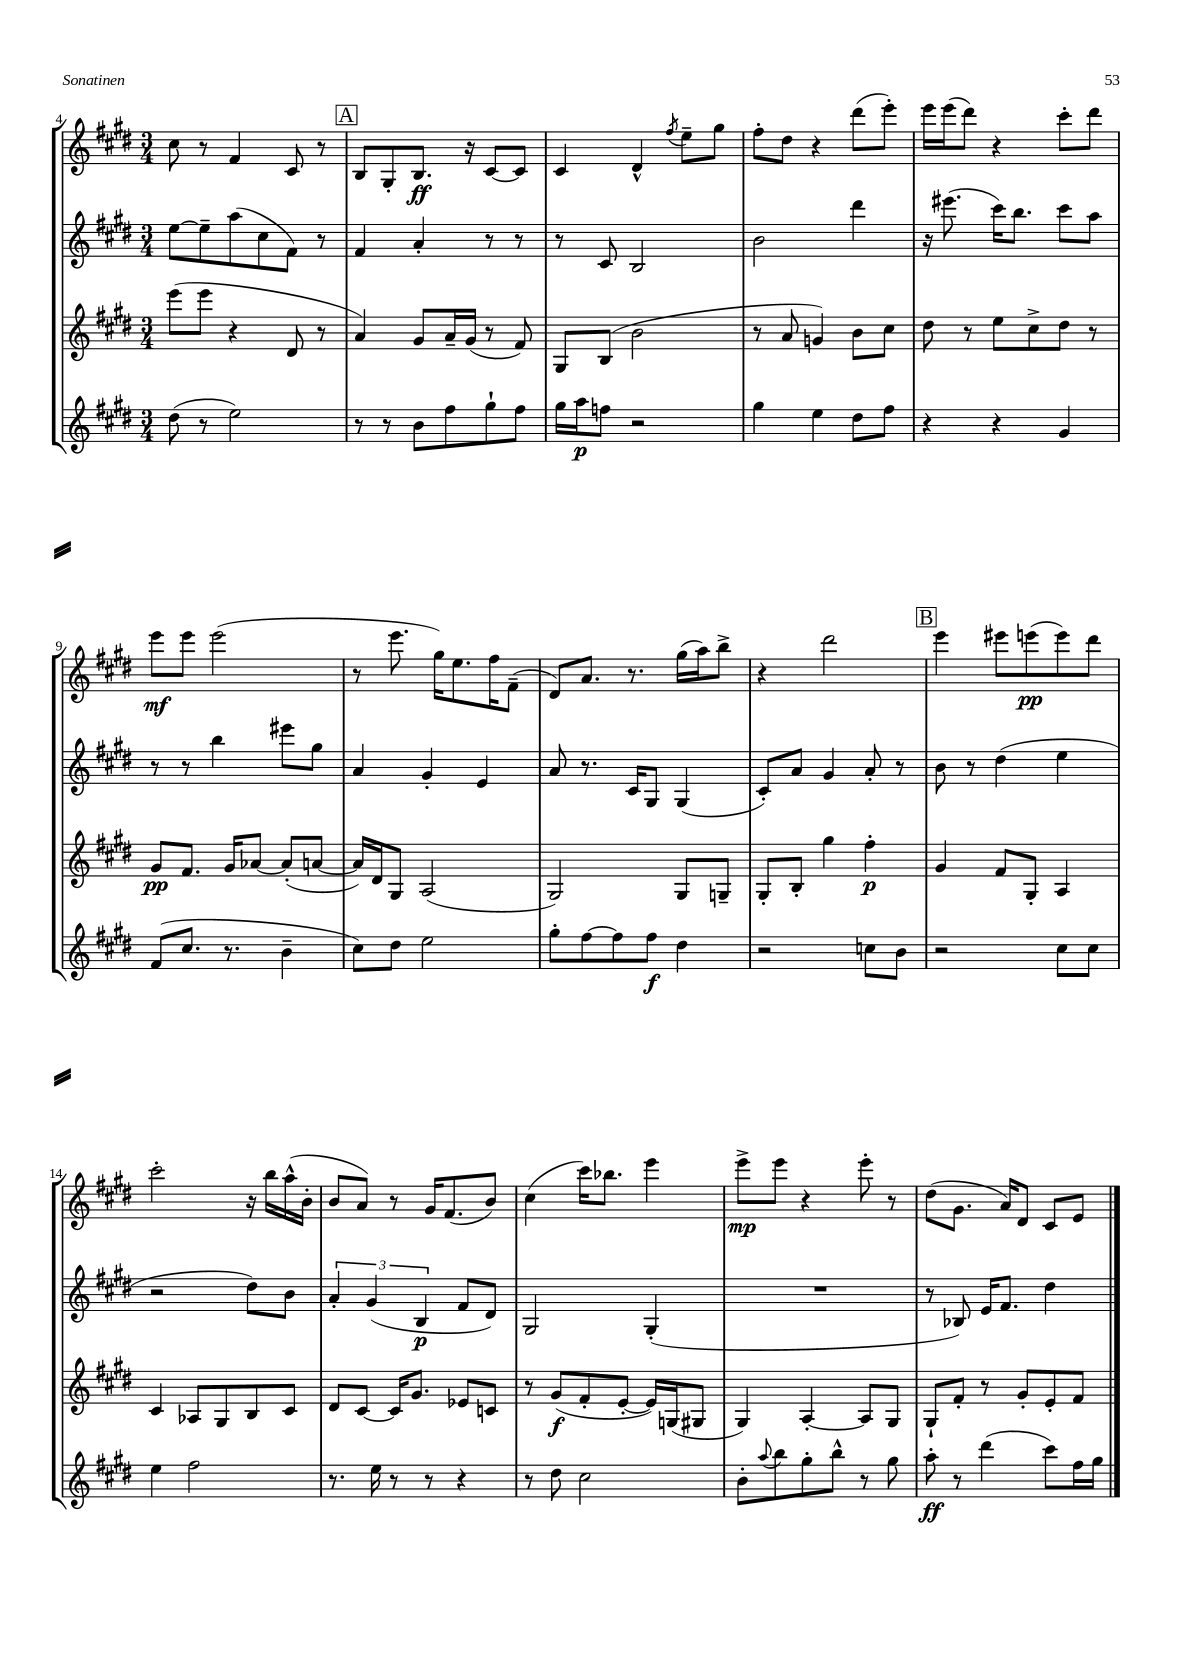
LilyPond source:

<<
\new StaffGroup <<
\new Staff = "s0" {
    \clef treble \key e \major \numericTimeSignature \time 3/4
    cis''8 r8 fis'4 cis'8 r8 |
    \mark \markup { \box "A" } b8 gis8-. b8.\ff r16 cis'8~ cis'8 |
    cis'4 dis'4-^ \acciaccatura { fis''8 } e''8-- gis''8 |
    fis''8-. dis''8 r4 dis'''8( e'''8-.) |
    e'''16 e'''16( dis'''8) r4 cis'''8-. dis'''8 |
    e'''8\mf e'''8 e'''2( |
    r8 e'''8. gis''16) e''8. fis''16 fis'8--( |
    dis'8) a'8. r8. gis''16( a''16) b''8-> |
    r4 dis'''2 |
    \mark \markup { \box "B" } e'''4 eis'''8 e'''8\pp( e'''8) dis'''8 |
    cis'''2-. r16 b''16 a''16-^( b'16-. |
    b'8 a'8) r8 gis'16 fis'8.( b'8) |
    cis''4( cis'''16) bes''8. e'''4 |
    e'''8->\mp e'''8 r4 e'''8-. r8 |
    dis''8( gis'8. a'16) dis'8 cis'8 e'8 \bar "|." |
}
\new Staff = "s1" {
    \clef treble \key e \major \numericTimeSignature \time 3/4
    e''8~ e''8-- a''8( cis''8 fis'8) r8 |
    \mark \markup { \box "A" } fis'4 a'4-. r8 r8 |
    r8 cis'8 b2 |
    b'2 dis'''4 |
    r16 eis'''8.( cis'''16) b''8. cis'''8 a''8 |
    r8 r8 b''4 eis'''8 gis''8 |
    a'4 gis'4-. e'4 |
    a'8 r8. cis'16 gis8 gis4( |
    cis'8-.) a'8 gis'4 a'8-. r8 |
    \mark \markup { \box "B" } b'8 r8 dis''4( e''4 |
    r2 dis''8) b'8 |
    \tuplet 3/2 { a'4-. gis'4( b4\p } fis'8 dis'8) |
    gis2 gis4-.( |
    R2. |
    r8 bes8) e'16 fis'8. dis''4 \bar "|." |
}
\new Staff = "s2" {
    \clef treble \key e \major \numericTimeSignature \time 3/4
    e'''8( e'''8 r4 dis'8 r8 |
    \mark \markup { \box "A" } a'4) gis'8 a'16-- gis'16( r8 fis'8) |
    gis8 b8( b'2 |
    r8 a'8 g'4) b'8 cis''8 |
    dis''8 r8 e''8 cis''8-> dis''8 r8 |
    gis'8\pp fis'8. gis'16 aes'8~ aes'8-.( a'8~ |
    a'16) dis'16 gis8 a2( |
    gis2) gis8 g8-- |
    gis8-. b8-. gis''4 fis''4-.\p |
    \mark \markup { \box "B" } gis'4 fis'8 gis8-. a4 |
    cis'4 aes8 gis8 b8 cis'8 |
    dis'8 cis'8~ cis'16 gis'8. ees'8 c'8 |
    r8 gis'8\f( fis'8-. e'8~-. e'16) g16( gis8 |
    gis4) a4~-. a8 gis8 |
    gis8-! fis'8-. r8 gis'8-. e'8-. fis'8 \bar "|." |
}
\new Staff = "s3" {
    \clef treble \key e \major \numericTimeSignature \time 3/4
    dis''8( r8 e''2) |
    \mark \markup { \box "A" } r8 r8 b'8 fis''8 gis''8-! fis''8 |
    gis''16 a''16\p f''8 r2 |
    gis''4 e''4 dis''8 fis''8 |
    r4 r4 gis'4 |
    fis'8( cis''8. r8. b'4-- |
    cis''8) dis''8 e''2 |
    gis''8-. fis''8~ fis''8 fis''8\f dis''4 |
    r2 c''8 b'8 |
    \mark \markup { \box "B" } r2 cis''8 cis''8 |
    e''4 fis''2 |
    r8. e''16 r8 r8 r4 |
    r8 dis''8 cis''2 |
    b'8-. \appoggiatura { a''8 } b''8 gis''8-. b''8-^ r8 gis''8 |
    a''8-.\ff r8 dis'''4( cis'''8) fis''16 gis''16 \bar "|." |
}
>>
>>
\layout { \context { \Score currentBarNumber = #4 } }
